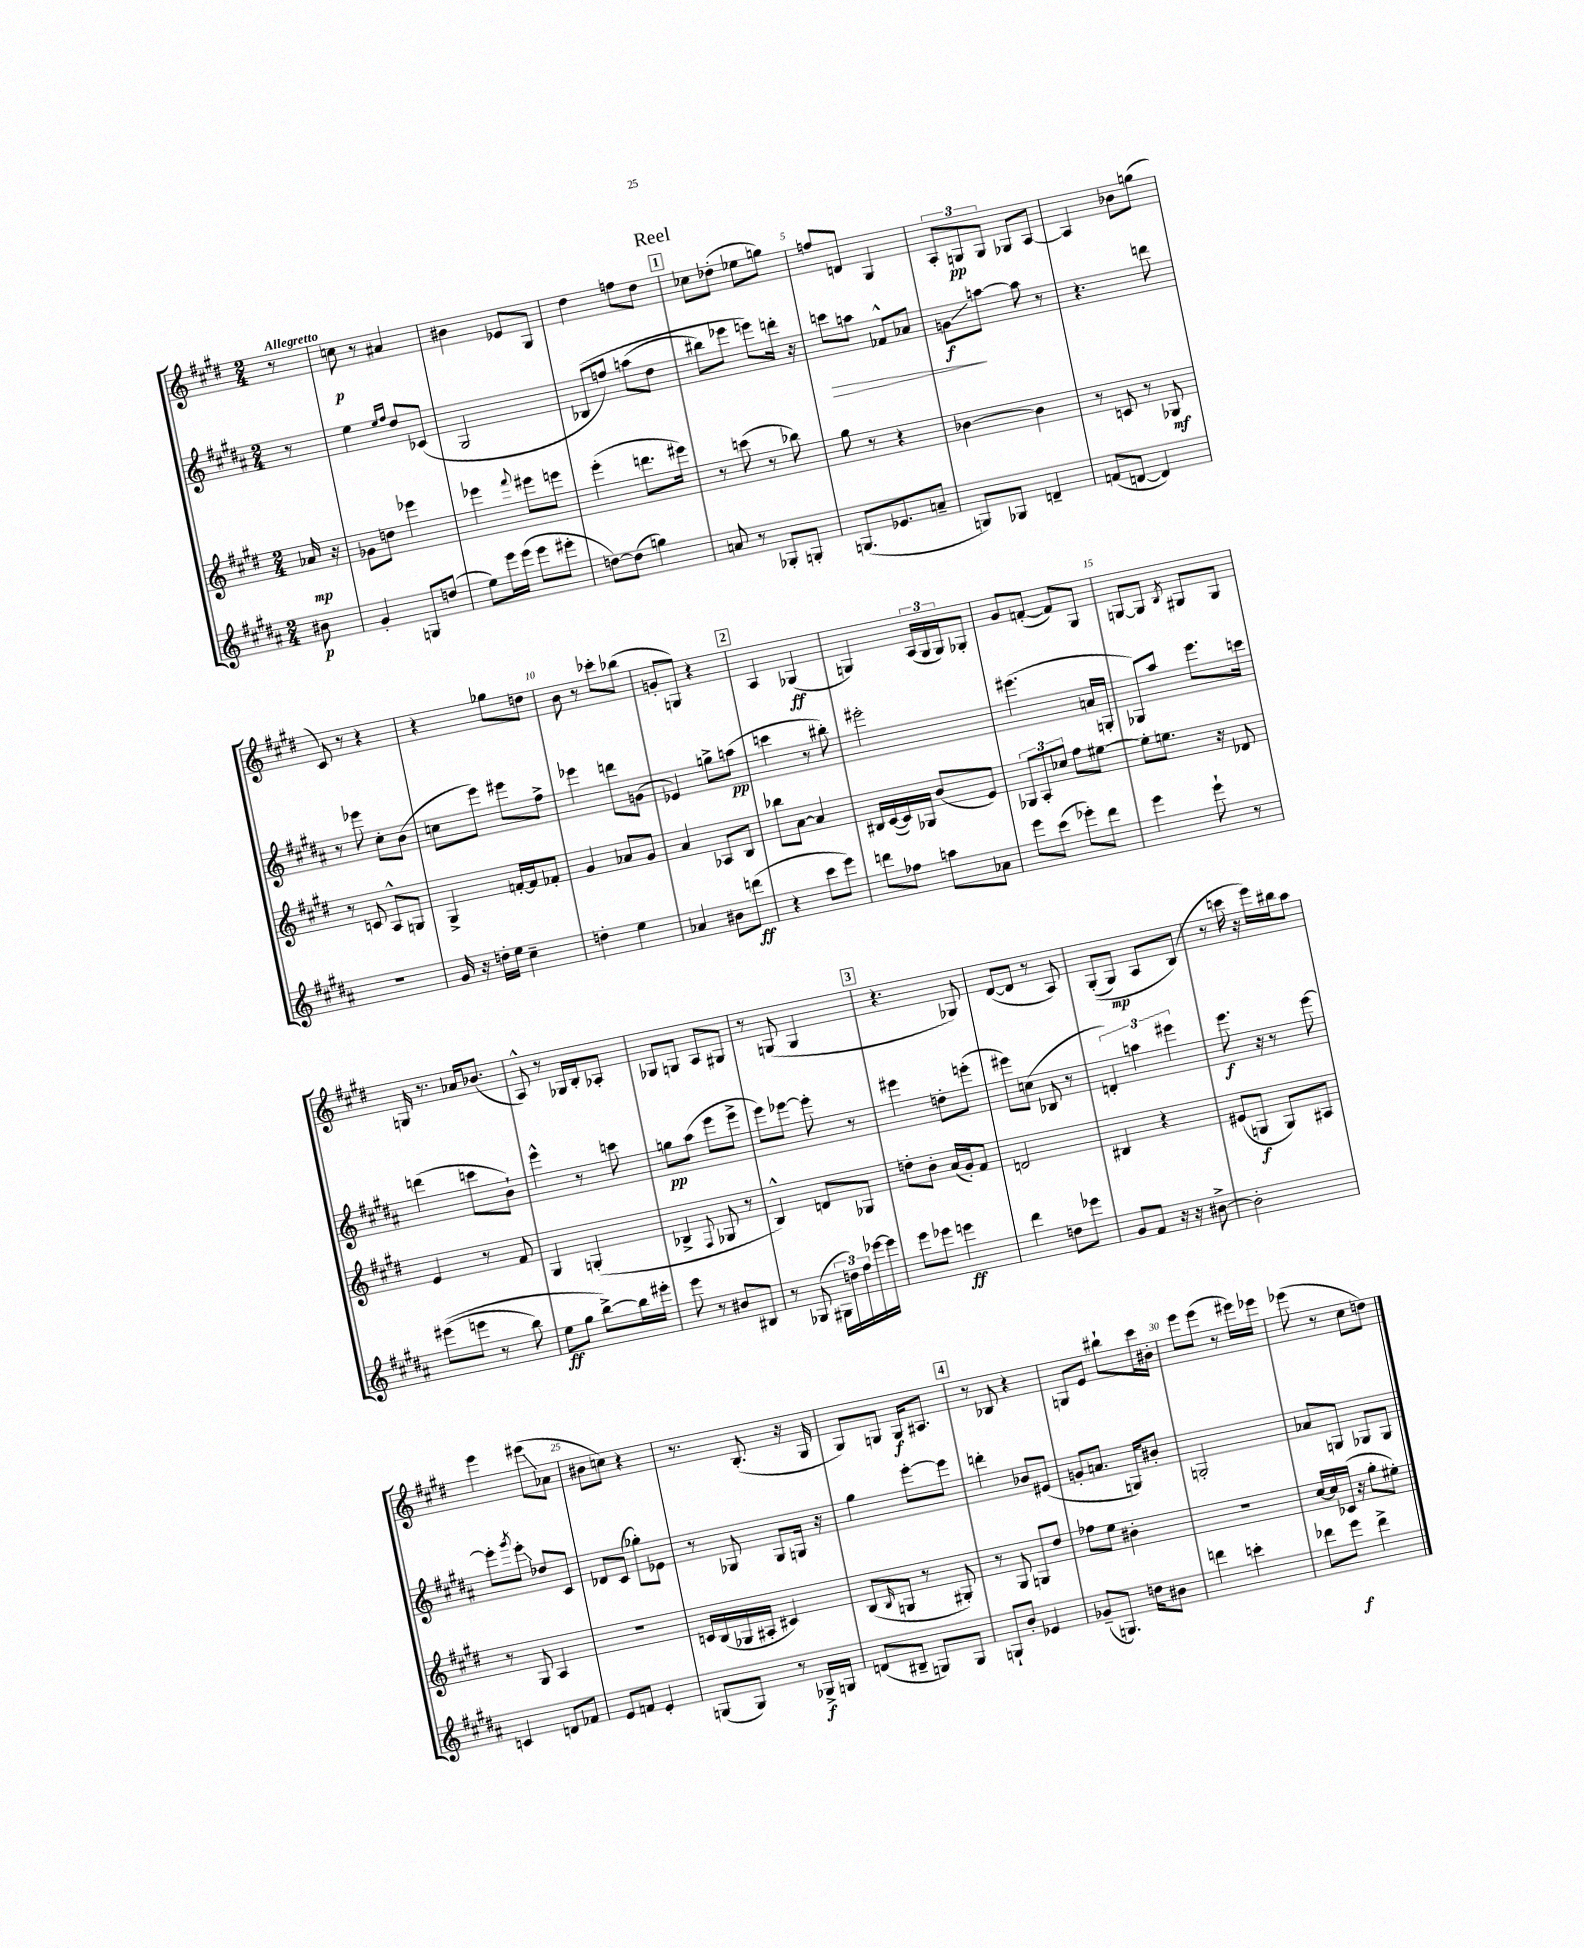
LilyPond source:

\header { title = "Reel" }
<<
\new StaffGroup <<
\new Staff = "s0" {
    \clef treble \key e \major \numericTimeSignature \time 2/4 \partial 8 \tempo "Allegretto"
    r8 |
    c''8\p r8 ais'4 |
    bis'4 ees'8 gis8 |
    dis''4 f''8 dis''8 |
    \mark \markup { \box "1" } ces''8 des''8-.( ees''8 g''8) |
    f''8 d'8 gis4 |
    \tuplet 3/2 { a8-. g8\pp g8 } ges8 a8~ |
    a4 bes'8 g''8( |
    cis'8) r8 r4 |
    r4 ges''8 d''8 |
    b'8 r8 ces'''8-. bes''8( |
    g'8-. g8) r4 |
    \mark \markup { \box "2" } a4 ges4\ff( |
    g4) \tuplet 3/2 { a16( g16 g16) } ges8-. |
    gis'8 f'8~-.( f'8) gis8 |
    g8~ g8 \acciaccatura { b8 } gis8 gis8 |
    g16 r8. aes'16 bes'8.( |
    a8-^) r8 ges16 b16-. aes8-. |
    ges8 g8 a8 gis8 |
    r8 g8( g4 |
    \mark \markup { \box "3" } r4. ges8) |
    dis'8~( dis'8 r8 a8) |
    gis8-.(\( gis8\mp) a8 b8(\) |
    r8 c'''16 r16 e'''16) bis''16 a''8 |
    e'''4 eis'''8\glissando( aes'8 |
    bis'8 c''8) r4 |
    r8. b8.-.( r16 gis16 |
    gis8) g8 g16\f ais8. |
    \mark \markup { \box "4" } r8 bes8 r4 |
    g8 e'8 bis''8-! cis'''16 bis'16-. |
    e'''8 e'''8( r8 eis'''16) ees'''16 |
    ees'''8( r8 cis''8 d''8) \bar "|." |
}
\new Staff = "s1" {
    \clef treble \key b \major \numericTimeSignature \time 2/4 \partial 8
    r8 |
    e''4 \grace { e''16 fis''16 } dis''8 ces'8( |
    gis2 |
    bes8\( f''8) a''8( dis''8 |
    \mark \markup { \box "1" } bis''8) ees'''8 e'''8\) d'''16-. r16 |
    c'''8\> a''8 fes'8-^ aes'8 |
    g'8\glissando\f\! a''8~ a''8 r8 |
    r4. d'''8 |
    r8 ees'''8 cis''8-. b'8( |
    c''8 e'''8) eis'''8 fis''8-> |
    ees'''4 d'''8 g'8( |
    ees'4) g''8-> a''8\pp( |
    \mark \markup { \box "2" } c'''4 r8 bis''8-.) |
    eis'''2-. |
    eis'''4.( a'16 g16-. |
    ges8) ais''8 e'''8. c'''16 |
    d'''4( c'''8 b'8-!) |
    e'''4-^ r8 c'''8 |
    g''8\pp ais''8( e'''8 e'''8-> |
    e'''8) ees'''8~ ees'''8-. r8 |
    \mark \markup { \box "3" } eis'''4 d''8-. e'''8-.( |
    eis'''8) c''8( bes8 r8 |
    \tuplet 3/2 { d'4-.) a''4 eis'''4 } |
    e'''8.\f r16 r8 e'''8~ |
    e'''8-. \acciaccatura { gis'''8 } e'''8-.\glissando des''8 cis'8 |
    des'8 cis'8( ges''8-.) ees'8 |
    r8 ges8 ges8 g16 r16 |
    gis''4 e'''8~-. e'''8 |
    \mark \markup { \box "4" } d'''4-. bes'8 eis'8( |
    g'8-. a'8. g16) bis'8-. |
    g2-. |
    aes'8 g8 ges8 ges8 \bar "|." |
}
\new Staff = "s2" {
    \clef treble \key e \major \numericTimeSignature \time 2/4 \partial 8
    aes'16\mp r16 |
    ges'8 d''8 ees'''4 |
    ees'''4 \appoggiatura { fis'''8 } eis'''8 e'''8 |
    e'''4-.( d'''8. eis'''16) |
    \mark \markup { \box "1" } r8 c'''8( r8 bes''8) |
    gis''8 r8 r4 |
    bes'4~ bes'4 |
    r8 c'8 r8 ges8\mf |
    r8 c'8 a8-^ g8 |
    gis4-> f'16~-. f'16 fes'8-. |
    gis'4 aes'8 gis'8 |
    a'4 aes8 b8 |
    \mark \markup { \box "2" } bes''8 a'8~ a'4 |
    bis16 cis'16~( cis'16) ges16 b'8( e'8) |
    \tuplet 3/2 { ges8 a8-. ces''8 } fis''8 eis''8~ |
    eis''8-. e''8. r16 des'8 |
    e'4 r8 fis'8 |
    gis4 g4-.( |
    bes4-> \appoggiatura { fis8 } ges8 r8 |
    b4-^) d'8 ges8 |
    \mark \markup { \box "3" } d''8-. b'8-. a'16( gis'16-.) fis'8 |
    d'2 |
    bis4 r4 |
    eis'8( g8\f g8) ais8 |
    r8 gis8 a4 |
    r2 |
    c'16 b16( ges16 ais16-. cis'4) |
    b8( \grace { b16 } g8 r8 gis8-.) |
    \mark \markup { \box "4" } r8 gis8 g8 dis''8 |
    fes''8 e''8 bis'4-. |
    R2 |
    cis''16~ cis''16 ces'16( r16 gis''8-. eis''8-.) \bar "|." |
}
\new Staff = "s3" {
    \clef treble \key b \major \numericTimeSignature \time 2/4 \partial 8
    bis'8\p |
    gis'4-. g8 d''8( |
    e''8) e'''16 e'''16( e'''8 eis'''8-. |
    d''8~) d''8( g''4) |
    \mark \markup { \box "1" } a'8 r8 ges8-. g8-. |
    g8.( ees'8. a'8-- |
    g8) ges8 d'4-- |
    f'8( d'8~ d'4) |
    r2 |
    gis'16 r16 d''16-. e''16 cis''4-- |
    d''4-. e''4 |
    aes'4 bis'8 d'''8\ff( |
    \mark \markup { \box "2" } r4 cis'''8 e'''8) |
    d'''8 fes''8 a''8 aes'8 |
    e'''8 cis'''8( ees'''8-.) dis'''8 |
    e'''4 e'''8-! r8 |
    eis'''8(\( e'''8 r8 b''8) |
    e''8\ff gis''8 b''8~->\) b''16 eis'''16-. |
    e'''8 r8 bis'8 bis8 |
    r8 ges8( \tuplet 3/2 { gis16 d''16) fis''16 } ees'''16~ ees'''16 |
    \mark \markup { \box "3" } e'''8 ees'''8 e'''4\ff |
    dis'''4 d''8 ees'''8 |
    gis'8 fis'8 r16 r16 bis'8~-> |
    bis'2-. |
    c'4 d'8 fes'8 |
    e'8 f'8 e'4-. |
    g8( g8) r8 ges16->\f g16 |
    d'8( bis8-- g8) g8 |
    \mark \markup { \box "4" } g8-! b'8-. ees'4 |
    ges'8--( g8.) d''16 bis'8 |
    d'''4 c'''4-. |
    des'''8 e'''8\f des'''4-> \bar "|." |
}
>>
>>
\layout { \context { \Score \override BarNumber.break-visibility = ##(#f #t #t) barNumberVisibility = #(every-nth-bar-number-visible 5) } }
